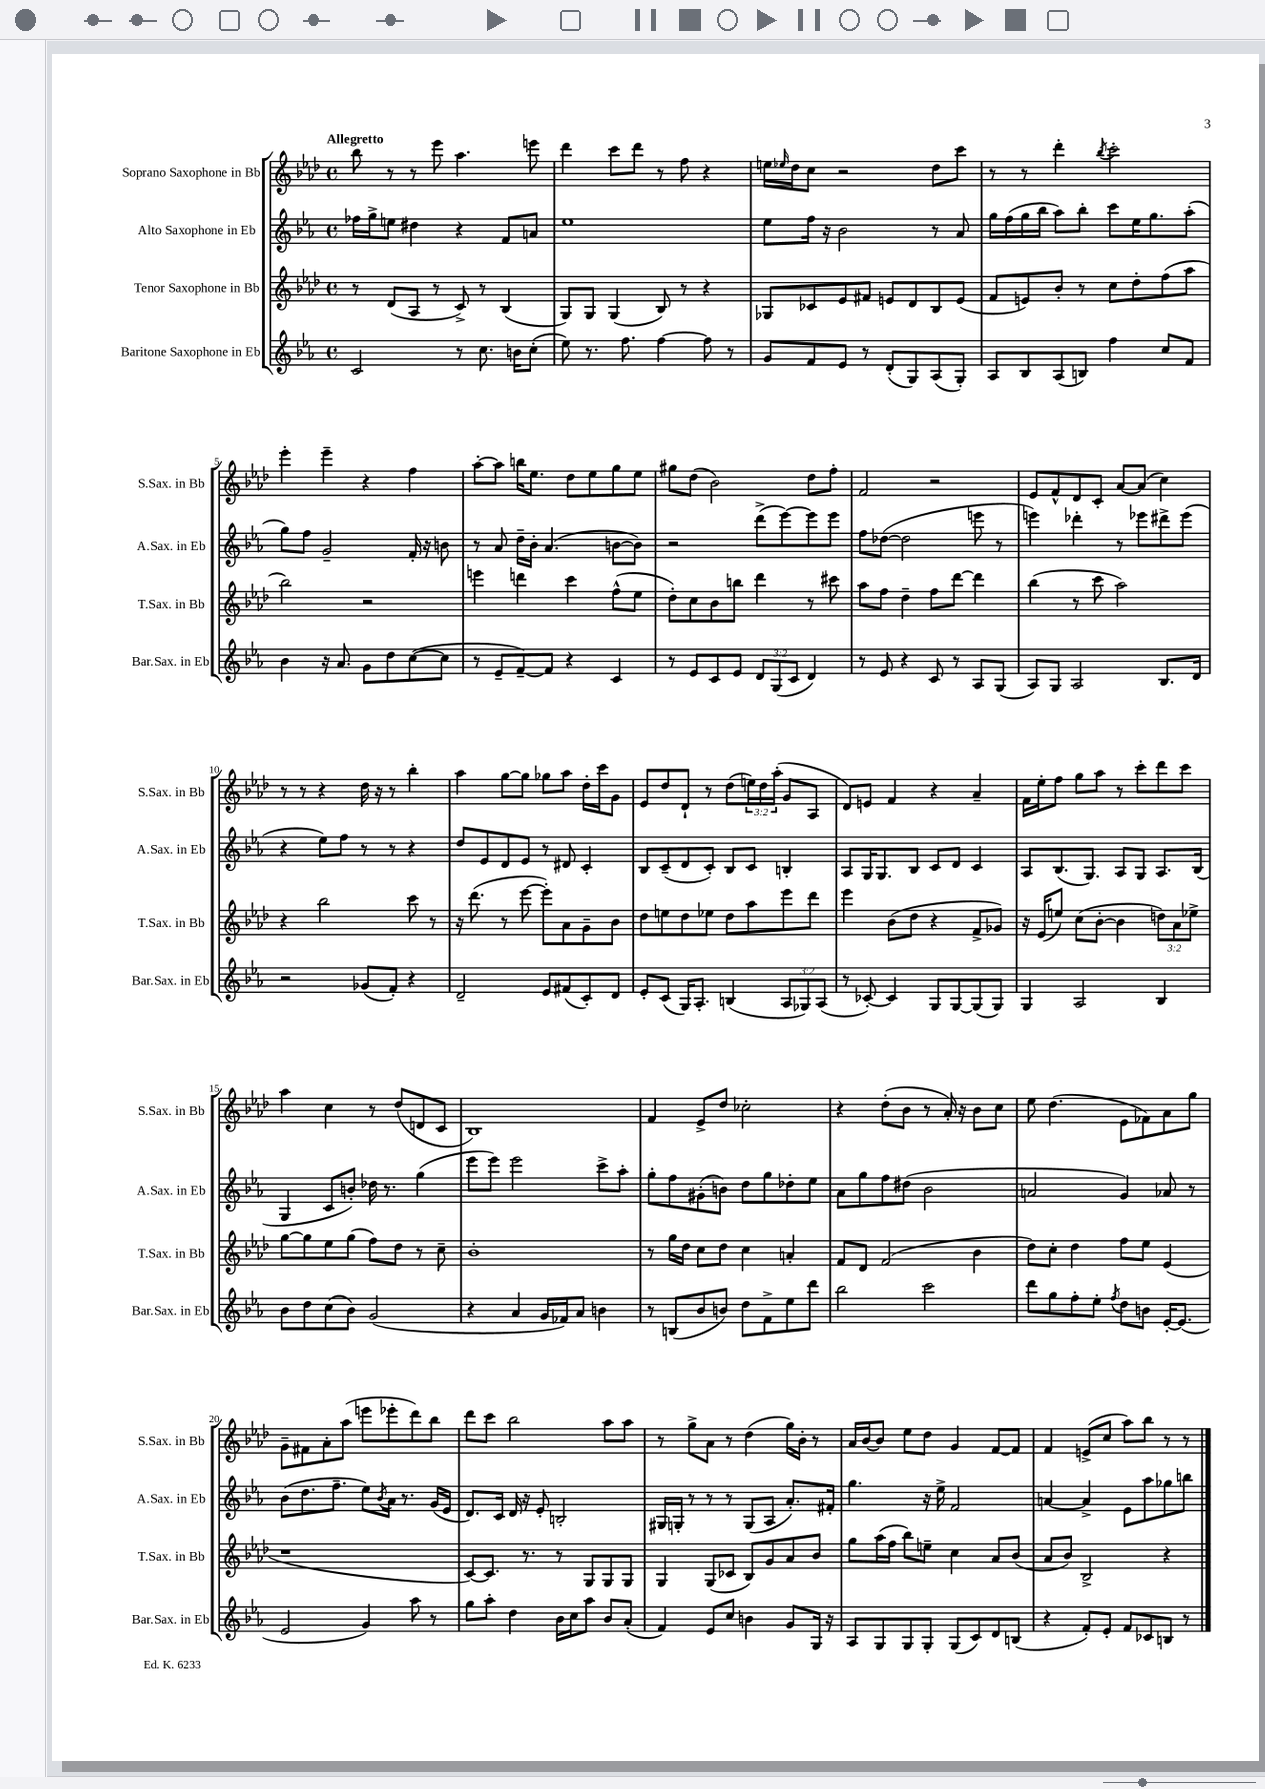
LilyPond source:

<<
\new StaffGroup <<
\new Staff = "s0" \with { instrumentName = "Soprano Saxophone in Bb" shortInstrumentName = "S.Sax. in Bb" } {
    \clef treble \key aes \major \defaultTimeSignature \time 4/4 \override Staff.TupletNumber.text = #tuplet-number::calc-fraction-text \tempo "Allegretto"
    bes''8 r8 r8 ees'''8 aes''4. e'''8 |
    des'''4 c'''8 des'''8 r8 f''8 r4 |
    e''16 \grace { ees''16 } des''16 c''8 r2 des''8 c'''8 |
    r8 r8 des'''4-. \acciaccatura { bes''8 } c'''2-. |
    ees'''4-. ees'''4-- r4 f''4 |
    aes''8~-. aes''8 b''16 ees''8. des''8 ees''8 g''8 ees''8 |
    gis''8 des''8( bes'2) des''8 f''8-. |
    f'2 r2 |
    ees'8 f'8-^ des'8 c'8-. aes'8~ aes'8( c''4) |
    r8 r8 r4 des''16 r16 r8 bes''4-. |
    aes''4 g''8~ g''8 ges''8 aes''8 des''16-. c'''16 g'8 |
    ees'8 des''8 des'8-! r8 des''8( \tuplet 3/2 { e''16) des''16 aes''16-.( } g'8 aes8 |
    des'8) e'8 f'4 r4 aes'4-- |
    f'16 ees''16-. f''8 g''8 aes''8 r8 c'''8-. des'''8 c'''8 |
    aes''4 c''4 r8 des''8( d'8 c'8 |
    bes1) |
    f'4 ees'8-> des''8 ces''2-. |
    r4 des''8-.( bes'8 r8 aes'16-.) r16 bes'8 c''8 |
    ees''8 des''4.( ees'8 fes'8) aes'8 g''8 |
    g'8-- fis'8 aes'8-. aes''8( e'''8 ees'''8-. des'''8) bes''8 |
    des'''8 c'''8 bes''2 aes''8 aes''8 |
    r8 g''8-> aes'8 r8 des''4( g''16) bes'16-. r8 |
    aes'16 bes'16~ bes'8 ees''8 des''8 g'4 f'8~ f'8 |
    f'4 e'8->( c''8 aes''8) bes''8 r8 r8 \bar "|." |
}
\new Staff = "s1" \with { instrumentName = "Alto Saxophone in Eb" shortInstrumentName = "A.Sax. in Eb" } {
    \clef treble \key ees \major \defaultTimeSignature \time 4/4
    fes''16 g''16-> e''8 dis''4 r4 f'8 a'8 |
    ees''1 |
    ees''8 f''16 r16 bes'2 r8 aes'8 |
    g''16 f''16( g''16 bes''16 aes''8) bes''8-. c'''8 ees''16 g''8. aes''8-.( |
    g''8) f''8 g'2-- f'16-. r16 b'8 |
    r8 aes'8 d''16-- bes'16-. aes'4.( b'8~ b'8) |
    r2 d'''8->( ees'''8~) ees'''8 ees'''8 |
    f''8 des''8~( des''2 e'''8 r8 |
    e'''4) des'''4-. r8 ees'''8 dis'''8-> ees'''8( |
    r4 ees''8) f''8 r8 r8 r4 |
    d''8 ees'8 d'8 ees'8 r8 dis'8 c'4-. |
    bes8 c'8--( d'8 c'8-.) bes8 c'8 b4-. |
    aes8 g16 g8. bes8 c'8 d'8 c'4 |
    aes8 bes8.( g8.) aes8 g8 aes8. bes16( |
    g4 c'8 b'8-.) des''16 r8. g''4( |
    ees'''8 ees'''8) ees'''2 c'''8-> aes''8-. |
    g''8-. f''8 gis'8-.( b'8) d''8 g''8 des''8-. ees''8 |
    aes'8 g''8 f''8 dis''8( bes'2 |
    a'2 g'4) aes'8 r8 |
    bes'8( d''8. f''8.-- ees''8) \acciaccatura { bes'8 } aes'16 r8. g'16( ees'16 |
    d'8.) c'16 d'16 r16 ees'8-. b2-. |
    gis16 g16-. r8 r8 r8 g8( aes8 aes'8.-.) fis'16-. |
    g''4. r16 ees''16-> f'2 |
    a'4~ a'4-> ees'8 aes''8 ges''8 b''8 \bar "|." |
}
\new Staff = "s2" \with { instrumentName = "Tenor Saxophone in Bb" shortInstrumentName = "T.Sax. in Bb" } {
    \clef treble \key aes \major \defaultTimeSignature \time 4/4 \override Staff.TupletNumber.text = #tuplet-number::calc-fraction-text
    r8 des'8( aes8 r8 c'8->) r8 bes4( |
    g8) g8 g4( bes8) r8 r4 |
    ges8 ces'8 ees'8 fis'8 e'8 des'8 bes8 e'8( |
    f'8 e'8) bes'8-. r8 c''8 des''8-. f''8( aes''8 |
    bes''2) r2 |
    e'''4 d'''4 c'''4 f''8-^( ees''8 |
    des''8-.) c''8 bes'8 b''8 des'''4 r8 cis'''8 |
    aes''8 f''8 des''4-- f''8 des'''8~ des'''4 |
    bes''4( r8 c'''8 aes''2) |
    r4 bes''2 c'''8 r8 |
    r16 des'''8.( r8 ees'''8~ ees'''8-.) aes'8 g'8-- bes'8 |
    des''8 e''8 des''8 ees''8 des''8 aes''8 ees'''8 des'''8 |
    ees'''4 bes'8( des''8 r4 f'8-> ges'8) |
    r16 ees'16( e''8) c''8( bes'8~-. bes'4 \tuplet 3/2 { d''8) aes'8 ees''8-> } |
    g''8~ g''8 ees''8 g''8( f''8) des''8 r8 c''8-- |
    bes'1-. |
    r8 g''16 des''16 c''8 des''8 c''4 a'4-. |
    f'8 des'8 f'2( bes'4 |
    des''8) c''8-. des''4 f''8 ees''8 ees'4( |
    r1 |
    c'8~) c'8. r8. r8 g8 g8 g8 |
    g4 g8( ces'8 bes8) g'8 aes'8 bes'8 |
    g''8 aes''16( f''16 bes''8) e''8-- c''4 aes'8 bes'8( |
    aes'8 bes'8) bes2-> r4 \bar "|." |
}
\new Staff = "s3" \with { instrumentName = "Baritone Saxophone in Eb" shortInstrumentName = "Bar.Sax. in Eb" } {
    \clef treble \key ees \major \defaultTimeSignature \time 4/4 \override Staff.TupletNumber.text = #tuplet-number::calc-fraction-text
    c'2 r8 c''8. b'16 c''8-.( |
    ees''8) r8. f''8. f''4~ f''8 r8 |
    g'8 f'8 ees'8 r8 d'8-.( g8) aes8( g8-.) |
    aes8 bes8 aes8( b8) f''4 c''8 f'8 |
    bes'4 r16 aes'8. g'8 d''8 c''8~( c''8 |
    r8 ees'8-- f'8~--) f'8 r4 c'4 |
    r8 ees'8 c'8 ees'8 \tuplet 3/2 { d'8 g8( c'8 } d'4) |
    r8 ees'8 r4 c'8 r8 aes8 g8( |
    aes8) g8 aes2 bes8. d'16 |
    r2 ges'8( f'8-.) r4 |
    d'2-- ees'8 fis'8( c'8-.) d'8 |
    ees'8-. c'8( g16) aes8.-. b4( \tuplet 3/2 { aes8 ges8) aes8( } |
    r8 ces'8~-.) ces'4 g8 g8~ g8( g8) |
    g4 aes2 bes4 |
    bes'8 d''8 c''8( bes'8) g'2( |
    r4 aes'4 g'16 fes'16) aes'8 b'4 |
    r8 b8( bes'8 b'8) d''8 f'8-> ees''8 d'''8 |
    bes''2 c'''2 |
    d'''8 g''8 f''8-. ees''8-. \acciaccatura { f''8 } d''8 b'8 ees'16~-. ees'8.( |
    ees'2 g'4) aes''8 r8 |
    g''8 aes''8-. d''4 bes'16 c''16 aes''8 bes'8 aes'8-.( |
    f'4) ees'8 c''8 b'4 g'8 g16 r16 |
    aes8 g8 g8 g8-. g8( c'8) d'8 b8( |
    r4 f'8-.) ees'8-. f'8 ces'8 b8 r8 \bar "|." |
}
>>
>>
